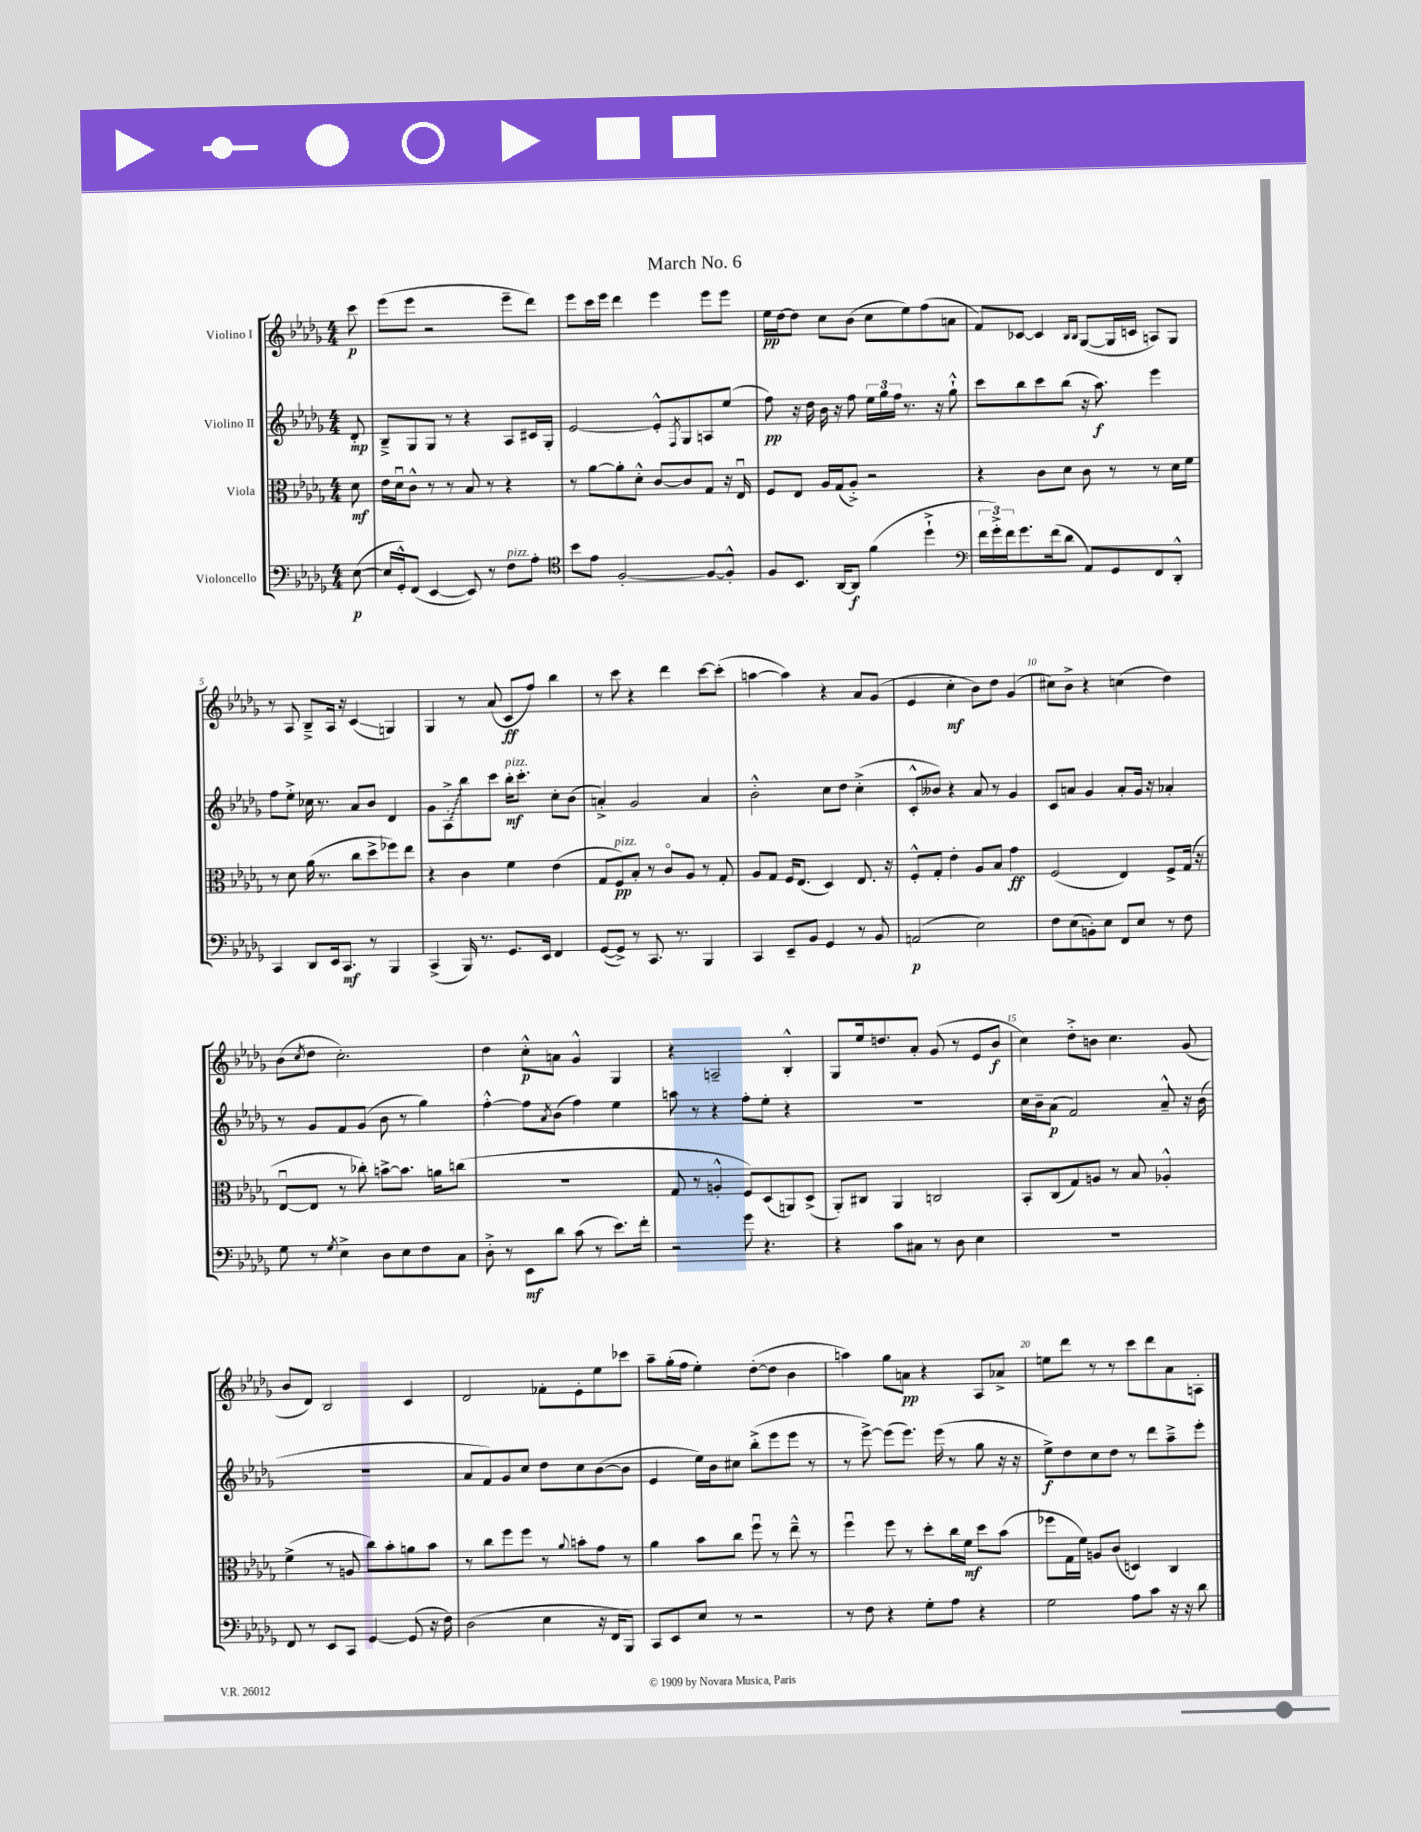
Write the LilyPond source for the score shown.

\header { title = "March No. 6" }
<<
\new StaffGroup <<
\new Staff = "s0" \with { instrumentName = "Violino I" } {
    \clef treble \key des \major \numericTimeSignature \time 4/4 \partial 8
    c'''8\p |
    ees'''8( ees'''8 r2 ees'''8-- des'''8) |
    ees'''8 c'''16 ees'''16 des'''4 ees'''4 ees'''8 ees'''8 |
    ees''16\pp des''16~ des''8 c''8 bes'8( c''8 ees''8) f''8( a'8 |
    f'8) ces'8~ ces'4 \grace { bes16 bes16 } ges8~( ges16 c'16 a8) ges8 |
    r8 aes8 bes8---> aes16 r16 c'4\glissando( g4) |
    ges4 r8 aes'8( c'8\ff f''8) bes''4 |
    r8 c'''8 r4 des'''4 c'''8~ c'''8-.( |
    a''4~ a''4) r4 aes'8 ges'8( |
    ees'4 c''4-.\mf bes'8) des''8 ges'4( |
    cis''8) bes'8-> r4 c''4( des''4) |
    bes'8( \acciaccatura { c''8 } des''8 c''2.-.) |
    des''4 c''8-.-^\p a'8 ges'4-^ ges4 |
    r4 a2-- bes4-.-^ |
    ges8 ees''16 d''8. aes'8-. ges'8( r8 ees'8 bes'8\f |
    c''4) des''8-.-> b'8 c''4. ges'8( |
    bes'8 des'8) bes2 c'4 |
    des'2 fes'8-. ees'8-. ees''8 ces'''8 |
    aes''8-- ges''16-.( f''16 ees''4-.) des''8~-.( des''8 bes'4 |
    a''4) ges''8 a'8\pp r4 aes8 aes'8-> |
    e''8 des'''8 r8 r8 c'''8 des'''8 aes'8 a8-. \bar "|." |
}
\new Staff = "s1" \with { instrumentName = "Violino II" } {
    \clef treble \key des \major \numericTimeSignature \time 4/4 \partial 8
    des'8-.\mp |
    bes8---> ges8 ges8 r8 r4 aes8 cis'16 ges16-. |
    ees'2~ ees'8-.-^ \acciaccatura { f8 } ges8 a8 ees''8( |
    f''8\pp) r16 des''16 bes'16 r16 f''8 \tuplet 3/2 { ees''16 ges''16 f''16 } r8. r16 ges''8-!-^ |
    c'''8 bes''8 c'''8 bes''8( r16 aes''8.\f) ees'''4 |
    f''8 ees''8-.-> ces''16 r8. aes'8 bes'8 des'4 |
    ges'8 \once \override Glissando.style = #'zigzag aes8-.->\glissando bes''8 c'''8 bes''16-.\mf^\markup { \italic "pizz." } c'''8.-. c''8-. bes'8( |
    a'4-.->) ges'2 a'4 |
    bes'2-.-^ c''8 des''8 c''4-.->( |
    c'8-.-^ beses'8) r4 aes'8 r8 ges'4 |
    c'8 a'8 ges'4 a'8-. ges'16 r16 aes'4-. |
    r8 ges'8 f'8 ges'8( bes'8 r8 ges''4) |
    f''4~-.-^ f''8 \acciaccatura { aes'8 } bes'8( f''4) ees''4 |
    a''8 r8 r4 f''8-. ees''8-. r4 |
    R1 |
    c''16 bes'16-- aes'8\p( f'2) aes'8---^ r16 bes'16( |
    R1 |
    aes'8 f'8) ges'8 c''8 des''8 c''8 bes'8~( bes'8 |
    ees'4 ees''16) bes'16 cis''8 bes''8-.->( ees'''8 ees'''8 r8 |
    r8 ees'''8~->) ees'''8( ees'''8.) ees'''16( r8 ges''8 r16 r16 |
    ees''8->\f) des''8 c''8 des''8 r8 des'''8 aes''8---> ees'''8-. \bar "|." |
}
\new Staff = "s2" \with { instrumentName = "Viola" } {
    \clef alto \key des \major \numericTimeSignature \time 4/4 \partial 8
    des'8\mf |
    ees'16 des'16\downbow c'8-^ r8 r8 bes8 r8 r4 |
    r8 aes'8~ aes'8-. des'8-.-^ c'8~ c'8 ges8 r16 ees16\downbow |
    f8 ees8 aes16 ges16( aes8-.->) r2 |
    r4 c'8 des'8 c'8 r8 r8 des'16 f'16 |
    r8 des'8 aes'16( r8. c''8 des''8-> fes''8) ees''8 |
    r4 c'4 f'4 ees'4( |
    ges8 f8\pp^\markup { \italic "pizz." }) bes8-. r8 c'8\flageolet aes8 r8 ges8-. |
    aes8 ges8 f16 ees8.( des4) ees8. r16 |
    f8-.-^ ges8-. ees'4-. aes8 bes8 ges'4\ff |
    f2( ees4) f8-> ges16( r16 |
    ees8~\downbow ees8 r8 ces''8-.) b'8~-> b'8. a'16 c''8( |
    r1 |
    ges8 r8 a4-.-^ f8) des8( a,8) des8->( |
    aes,8-.) cis8 aes,4 c2 |
    bes,8-. c8( ges8) a8 r8 bes8 aes4-.-^ |
    f'4->( r8 a8 c''8) bes'8-. a'8 bes'8 |
    r8 c''8 f''8 f''8 r8 \appoggiatura { aes'8 } b'8-. ges'8 r8 |
    aes'4 bes'8 c''8 f''8\downbow r8 ees''8---^ r8 |
    f''4\downbow f''8 r8 des''8-. c''16 f'16\mf des''8 bes'8( |
    fes''8 ges16 f'16) a8 c'8( d4) c4 \bar "|." |
}
\new Staff = "s3" \with { instrumentName = "Violoncello" } {
    \clef bass \key des \major \numericTimeSignature \time 4/4 \partial 8
    ees8~\p( |
    ees16 ges,16-.-^) f,8( ees,4~ ees,8) r8 f8^\markup { \italic "pizz." } aes8-. |
    \clef tenor bes'8 ees'8 f2~-. f8~ f8-.-^ |
    f8 bes,8. aes,16~ aes,8\f f'4( des''4-!-> |
    \clef bass \tuplet 3/2 { f'16 ges'16-.->) f'16 } ges'8. f'16( des'8 aes,8) ges,8 f,8 des,8-.-^ |
    c,4 des,8 ees,16 c,8.\mf r8 bes,,4 |
    c,4->( bes,,16) r8. ges,8. ees,16 f,4 |
    ges,8~( ges,8->) r8 c,8. r8. bes,,4 |
    c,4 ees,8-- bes,8 ges,4 r8 bes,8 |
    a,2\p( ees2) |
    f8 \once \override Glissando.style = #'zigzag ees8\glissando( b,8-.) ees8 f,8 ees8 r8 f8 |
    ges8 r8 \acciaccatura { ges8 } ees4-> des8 ees8 f8 c8 |
    des8-.-> r8 ees,8\mf des'8 c'8( r8 ees'8.) f'16-. |
    r2 ges'8 r4. |
    r4 c'8 cis8 r8 des8 ees4 |
    R1 |
    f,8 r8 ees,8 c,8 ges,4~ ges,8( r16 f16) |
    des2( ees4 r16 f,16 bes,,8) |
    c,8 ees,8 ees8 r8 r2 |
    r8 f8 r4 ges8-. aes8 r4 |
    ges2 aes8 c'8 r16 r16 des'8 \bar "|." |
}
>>
>>
\layout { \context { \Score \override BarNumber.break-visibility = ##(#f #t #t) barNumberVisibility = #(every-nth-bar-number-visible 5) } }
